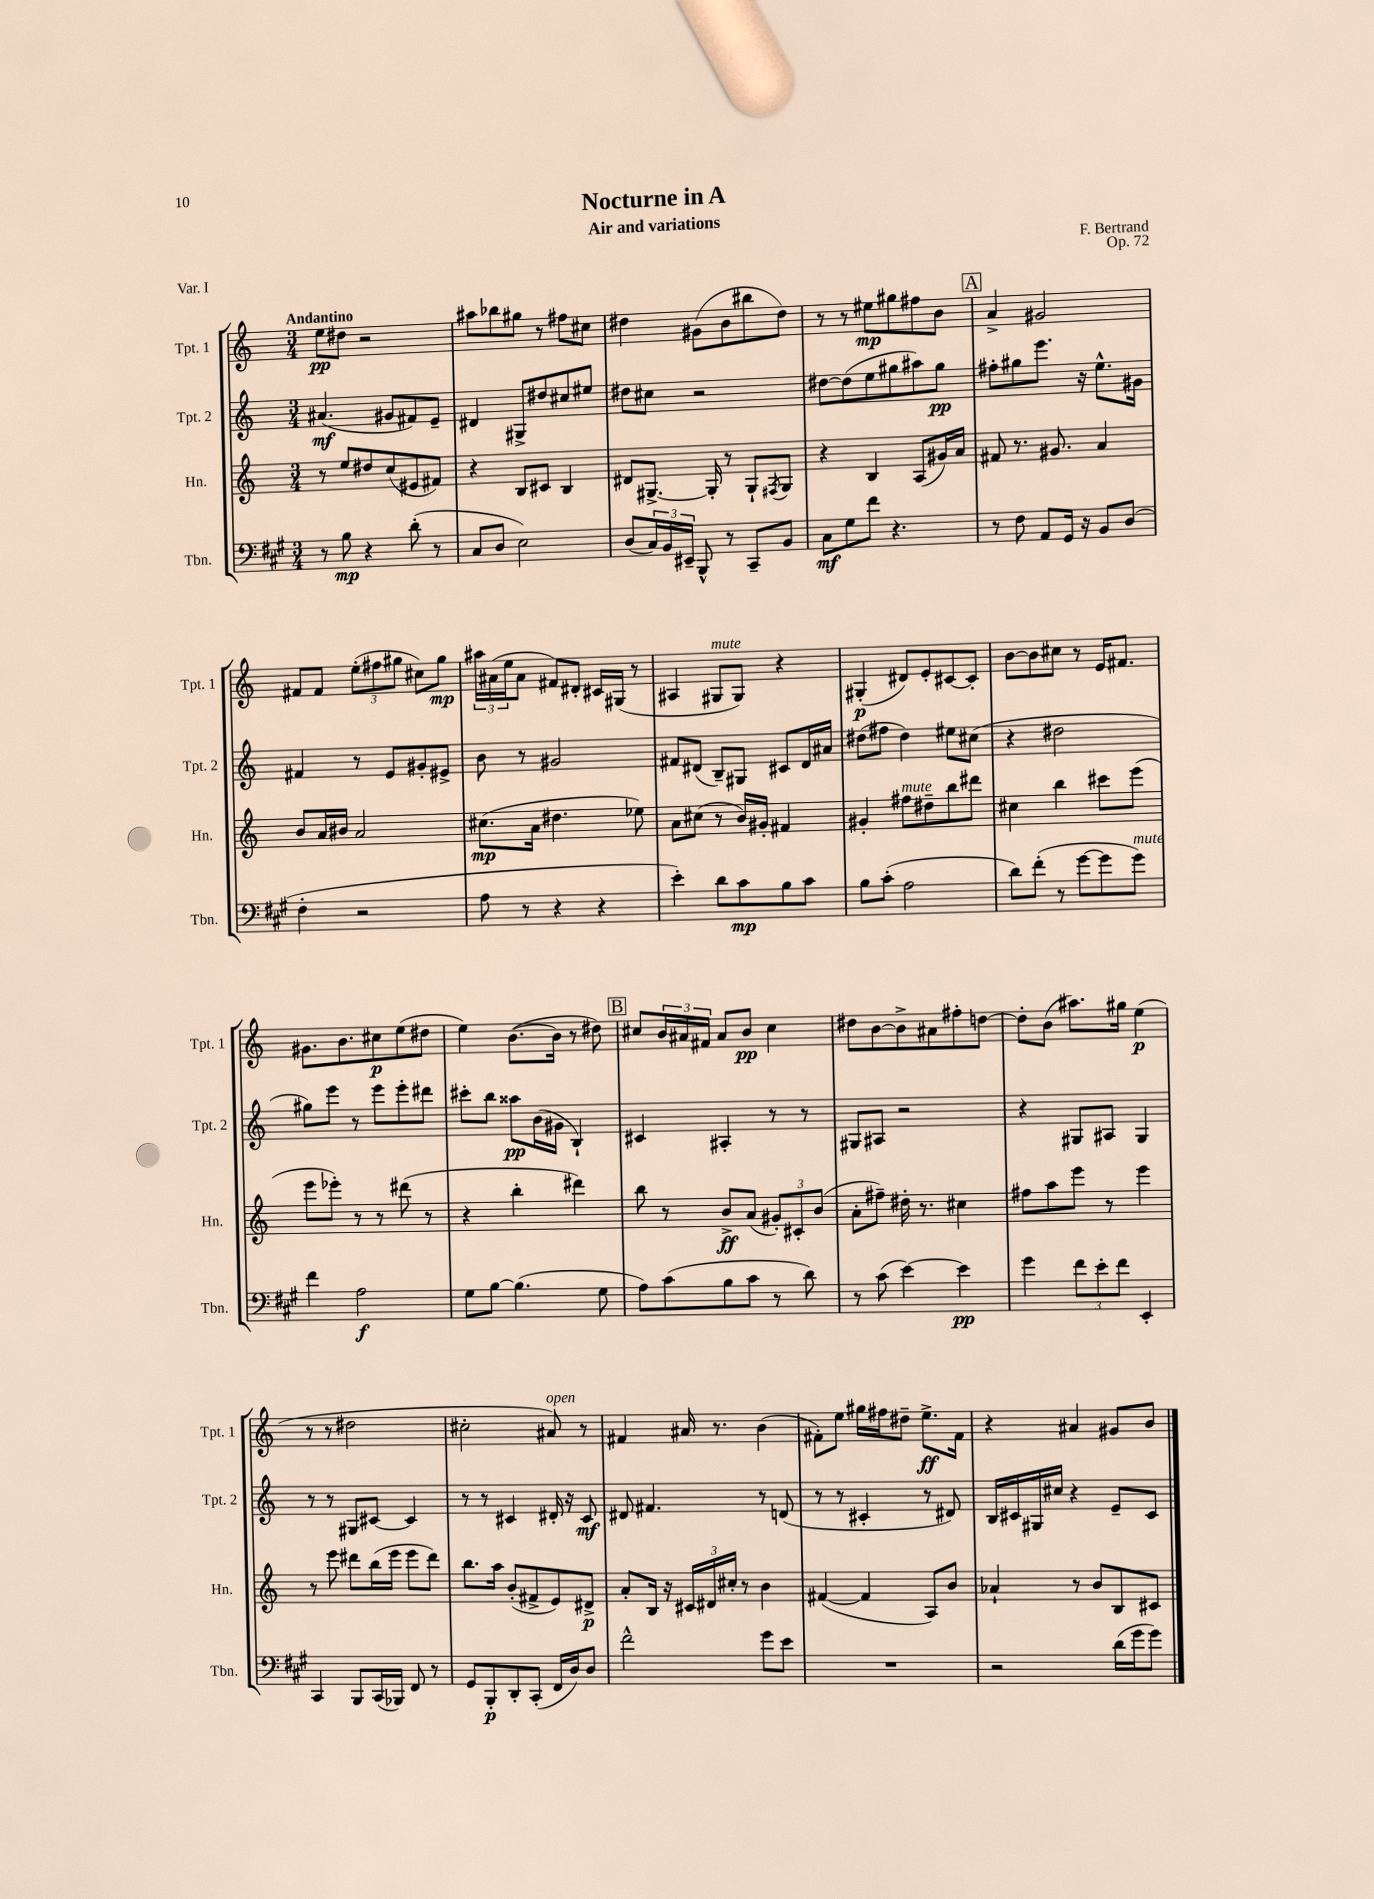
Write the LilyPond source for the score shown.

\header { title = "Nocturne in A" composer = "F. Bertrand" subtitle = "Air and variations" opus = "Op. 72" piece = "Var. I" }
<<
\new StaffGroup <<
\new Staff = "s0" \with { instrumentName = "Tpt. 1" shortInstrumentName = "Tpt. 1" } {
    \clef treble \key c \major \numericTimeSignature \time 3/4 \tempo "Andantino"
    e''8\pp dis''8 r2 |
    ais''8 bes''8 gis''8 r8 fis''8 cis''8 |
    dis''4 gis'8( b'8 bis''8 dis''8) |
    r8 r8 eis''8\mp gis''8 fis''8 b'8 |
    \mark \markup { \box "A" } a'4-> gis'2 |
    fis'8 fis'8 \tuplet 3/2 { e''8-.( fis''8 gis''8 } cis''8) gis''8\mp |
    \tuplet 3/2 { ais''16 ais'16( e''16 } ais'8 fis'8) dis'8-. cis'16 gis16( r8 |
    ais4 gis8^\markup { \italic "mute" } gis8) r4 |
    gis4-.\p( dis'8) e'8-. cis'8~ cis'8-. |
    b'8~ b'8 cis''8 r8 e'16 fis'8. |
    gis'8. b'8. cis''8\p e''8( dis''8 |
    e''4) b'8.~( b'16 r8 dis''8) |
    \mark \markup { \box "B" } cis''8 \tuplet 3/2 { b'16 ais'16 fis'16 } ais'8 b'8\pp cis''4 |
    dis''8 b'8~ b'8-> ais'8 fis''8-. d''8~ |
    d''8-. b'8( ais''8.) gis''16 e''4\p( |
    r8 r8 dis''2 |
    cis''2-. ais'8^\markup { \italic "open" }) r8 |
    fis'4 ais'16 r8. b'4( |
    fis'8-.) e''8 gis''16 fis''16 dis''8-- e''8.->\ff fis'16 |
    r4 ais'4 gis'8 b'8 \bar "|." |
}
\new Staff = "s1" \with { instrumentName = "Tpt. 2" shortInstrumentName = "Tpt. 2" } {
    \clef treble \key c \major \numericTimeSignature \time 3/4
    ais'4.\mf( gis'8 fis'8) e'8-- |
    dis'4 gis8-> dis''8 cis''8 eis''8 |
    dis''8 cis''8 r2 |
    dis''8~ dis''8( e''8 gis''8 ais''8) gis''8\pp |
    \mark \markup { \box "A" } fis''8-. gis''8 e'''8. r16 e''8.-^ gis'16 |
    fis'4 r8 e'8 gis'8-. eis'8-> |
    b'8 r8 gis'2 |
    fis'8 dis'8( b8--) gis8 cis'8 dis'16 ais'16 |
    dis''8( fis''8 dis''4) eis''8 cis''8( |
    r4 dis''2 |
    gis''8) e'''8 r8 e'''8 e'''8-. dis'''8 |
    cis'''8-. b''8 aisis''8\pp b'16( gis'16 b4-!) |
    \mark \markup { \box "B" } cis'4 ais4-. r8 r8 |
    gis8 ais8 r2 |
    r4 gis8 ais8 gis4 |
    r8 r8 gis8 cis'8~ cis'4 |
    r8 r8 cis'4 dis'16-. r16 cis'8\mf |
    dis'8 fis'4. r8 d'8( |
    r8 r8 cis'4-. r8 dis'8) |
    b16 cis'16 gis16 cis''16 r4 e'8-- cis'8 \bar "|." |
}
\new Staff = "s2" \with { instrumentName = "Hn." shortInstrumentName = "Hn." } {
    \clef treble \key c \major \numericTimeSignature \time 3/4
    r8 e''8 dis''8 c''8( eis'8 fis'8) |
    r4 b8 cis'8 b4 |
    dis'8 gis8.~-> gis16-. r8 gis8-! \acciaccatura { fis8 } gis8 |
    r4 b4 a8( gis'16) a'16 |
    \mark \markup { \box "A" } fis'8 r8. gis'8. a'4 |
    b'8 a'16 bis'16 a'2 |
    cis''8.\mp( a'16 dis''4. ees''8) |
    a'8 cis''8( r8 b'16) gis'16-. fis'4 |
    gis'4-. fis''8^\markup { \italic "mute" } dis''8-- b''8 dis'''8 |
    cis''4 b''4 cis'''8 e'''8( |
    e'''8 ees'''8-.) r8 r8 dis'''8( r8 |
    r4 b''4-. dis'''4) |
    \mark \markup { \box "B" } b''8 r8 b'8->\ff a'8( \tuplet 3/2 { gis'8-.) cis'8-. b'8( } |
    a'8-. fis''8--) dis''16-. r8. cis''4 |
    fis''8 a''8 e'''8 r8 e'''4 |
    r8 e'''8 dis'''8 b''16( e'''16 e'''8 dis'''8) |
    b''8. a''16 b'8-.( fis'8-> e'8) dis'8->\p |
    a'8-. b16 r16 \tuplet 3/2 { cis'16 dis'16 cis''16-. } r8 b'4 |
    fis'4~( fis'4 a8) b'8 |
    aes'4-! r8 b'8 b8 cis'8 \bar "|." |
}
\new Staff = "s3" \with { instrumentName = "Tbn." shortInstrumentName = "Tbn." } {
    \clef bass \key a \major \numericTimeSignature \time 3/4
    r8 b8\mp r4 d'8-.( r8 |
    cis8 d8 e2) |
    d8( \tuplet 3/2 { cis16) b,16 eis,16-- } b,,8-^ r8 cis,8-- b,8 |
    cis8\mf gis8 fis'8 r4. |
    \mark \markup { \box "A" } r8 fis8 a,8 gis,16 r16 b,8 d8( |
    fis4-. r2 |
    a8 r8 r4 r4 |
    e'4-.) d'8 cis'8\mp b8 cis'8 |
    b8 cis'8-.( a2 |
    d'8) fis'8-.( r8 gis'8~ gis'8 gis'8^\markup { \italic "mute" }) |
    fis'4 a2\f |
    gis8 b8~ b4.( gis8 |
    \mark \markup { \box "B" } a8) cis'8( b8 cis'8 r8 d'8) |
    r8 cis'8( e'4~) e'4\pp |
    gis'4 \tuplet 3/2 { fis'8 e'8-. fis'8 } e,4-. |
    cis,4 b,,8 cis,16( bes,,16) fis,8 r8 |
    gis,8 b,,8-.\p d,8-. cis,8-.( fis,16 d16) d8 |
    fis'2-^ gis'8 e'8 |
    R2. |
    r2 d'16( gis'16 gis'8) \bar "|." |
}
>>
>>
\layout { \context { \Score \remove "Bar_number_engraver" } }
